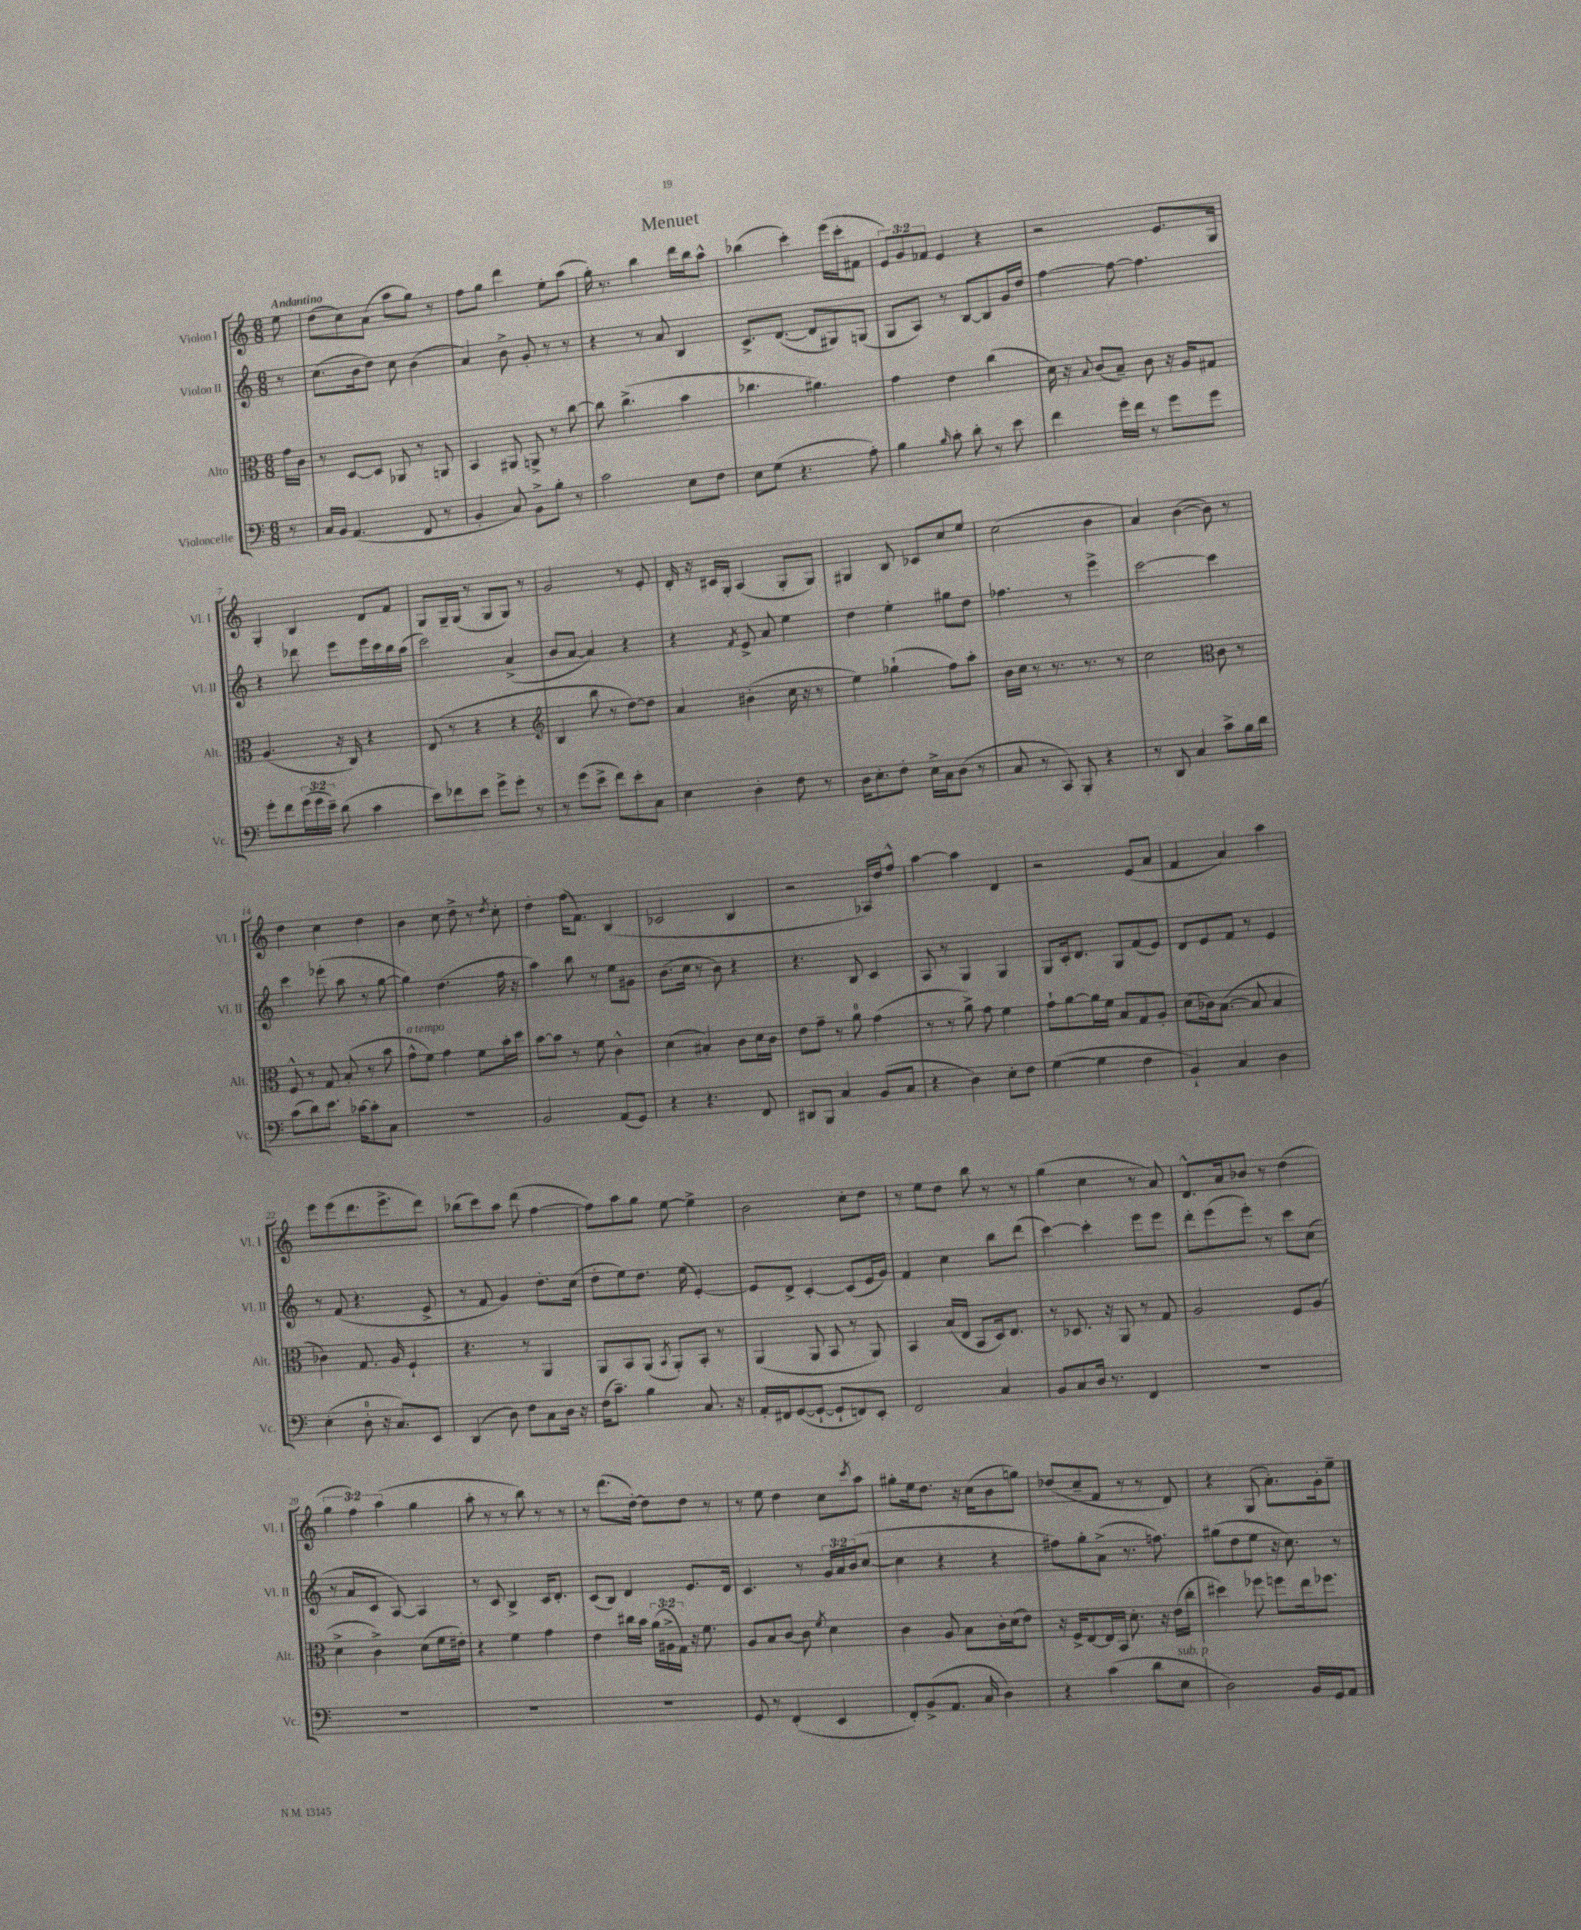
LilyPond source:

\header { title = "Menuet" }
<<
\new StaffGroup <<
\new Staff = "s0" \with { instrumentName = "Violon I" shortInstrumentName = "Vl. I" } {
    \clef treble \key c \major \numericTimeSignature \time 6/8 \override Staff.TupletNumber.text = #tuplet-number::calc-fraction-text \partial 8 \tempo "Andantino"
    e''8 |
    d''8( c''8) a'8( a''8 g''8) r8 |
    f''8 g''8 d'''4 e''8-. a''8( |
    g''16-.) r8. b''4 d'''16 b''16 a''8-^ |
    bes''4( c'''4-.) e'''16( c'''16-. fis'8 |
    \tuplet 3/2 { e'8) g'8 fes'8 } e'4 r4 |
    r2 e'8. g16 |
    g4-. b4 d'8 f'8 |
    g8 g16-- g16( r8 g8 g8) r8 |
    g'2 r8 e'8-. |
    d'16-. r16 cis'16 g16-. a4( g8-. g8) |
    gis4 b8 ces'8 c''8 e''8 |
    c''2( b'4 |
    a'4) b'4~( b'8) r8 |
    d''4 c''4 d''4 |
    b'4 c''8 d''8-> r8 \acciaccatura { d''8 } c''8-. |
    d''4-. f''16( f'8.) b4( |
    ces'2 b4 |
    r2 aes16) d''16 f''8-^ |
    a''4~ a''4 d'4 |
    r2 e'8( a'8 |
    f'4 a'4) a''4 |
    e'''8 e'''8( d'''8. e'''8.-> d'''8) |
    bes''8( c'''8) a''8 d'''8( f''4~ |
    f''8) a''8 g''8 e''8~ e''4-> |
    b'2 c''8-. d''8 |
    r8 e''8 d''8 b''8 r8 r8 |
    g''4( c''4 r8 a'8) |
    d'8.-^ a'16 bes'8 r8 d''4( |
    \tuplet 3/2 { g''4 f''4) a''4( } g''4 |
    a''8-. r8 r8 b''8) r8 r8 |
    r8 d'''8.( d''16~-.) d''8 d''8 r8 |
    r8 e''8 d''4 c''8 \acciaccatura { c'''8 } a''8 |
    gis''8-. e''16 d''8. r16 c''16( b'8 g''8) |
    des''8( c''8-- f'8 r8 r8 d'8) |
    r4 g8( a'8.-.) g'16-. e''8-- \bar "|." |
}
\new Staff = "s1" \with { instrumentName = "Violon II" shortInstrumentName = "Vl. II" } {
    \clef treble \key c \major \numericTimeSignature \time 6/8 \override Staff.TupletNumber.text = #tuplet-number::calc-fraction-text \partial 8
    r8 |
    c''8.( b'16 d''8) c''8 b'4( |
    a'4) b'8-> g'8-. r8 r8 |
    r4 r8 a'8 b4 |
    c'8.-> d'8.~( d'8 gis8) g8( |
    g8 a8) r8 b8~ b8 g'16 d''16 |
    f''4~ f''8~ f''4. |
    r4 des'''8 e'''8 e'''16 c'''16 b''16 a''16( |
    c'''2) a'4->( |
    b'8 a'8~ a'4) r4 |
    r4 \acciaccatura { f'8 } e'8-> a'8 e''4 |
    d''4 e''4-. gis''8 d''8 |
    fes''4. r8 e'''4-> |
    c'''2~ c'''4 |
    c'''4 ees'''8-.( a''8 r8 g''8~ |
    g''4) d''4.( f''16 r16 |
    a''4) b''8 r8 e''8 gis'8 |
    b'8.( c''16 r8 b'8) r4 |
    r4. b8 c'4 |
    a8 r8 g4 g4 |
    g8 c'16-. d'8. g8 f'8( e'8) |
    d'8 e'8 f'8 r8 e'4 |
    r8 f'8( r4. e'8-> |
    r8 f'8 g'4) d''8.-. c''16( |
    d''8-. e''8) d''8. e''16( e'4~-.) |
    e'8 d'8-> c'4~-. c'8( e'16 g'16) |
    f'4 c''4 b''8 d'''8( |
    c'''4~) c'''4-. e'''8 e'''8 |
    d'''8-. e'''8( e'''8-.) r8 c'''8 c''8( |
    r8 a'8 c'8 a8~) a4 |
    r8 c'8 b4-> c'16 d'8.-. |
    c'8( b8) d'4 e'8. d'16 |
    c'4. r8 \tuplet 3/2 { g'16 a'16 b'16( } c''8~ |
    c''4 r4 r4 |
    fis''8) g''8-. a'8->( r8. f''8.) |
    gis''8( d''8 e''8 r16 c''8.) r8 \bar "|." |
}
\new Staff = "s2" \with { instrumentName = "Alto" shortInstrumentName = "Alt." } {
    \clef alto \key c \major \numericTimeSignature \time 6/8 \override Staff.TupletNumber.text = #tuplet-number::calc-fraction-text \partial 8
    g'16 c'16 |
    r8 d8~ d8 aes,8 r8 a,8 |
    b,4 ais,8 a,8-> r8 c''8~ |
    c''8 c''4.->( b'4 |
    ces''4. ais'4.) |
    g'4 e'4 c''4( |
    d'16) r16 \appoggiatura { b8 } c'8( b8--) c'8 r16 a16 gis8 |
    a4.( r16 c16) r4 |
    e8( r8 r4 r4 |
    \clef treble b4 b''8 r8 d''8~) d''8 |
    a'4 bis'4-.( c''16 r16 r8 |
    e''4) ges''4-!( f''8) a''8-. |
    b'16 c''16 r8 r8. r8. r8 |
    c''2 \clef alto c'8 r8 |
    f8-^ r8 g8 b8-.( r8 b'8 |
    g'8-^^\markup { \italic "a tempo" } f'8) g'4 f'8 b'16-. d''16 |
    b'8~ b'8 r8 f'8 c'4-^ |
    d'4( bis4-.) c'8 d'16 c'16 |
    e'8 g'8-- r8 a'8-0 g'4( |
    r8 r8 a'8->) g'8 f'4 |
    g'8-! a'8~ a'16 f'16 b8 g8 a8-. |
    d'8( ces'16) b8.~( b8 b4 |
    ces'4) g8. a16 f4-! |
    r4. r8 a,4 |
    a,8 b,8 a,8( \acciaccatura { b,8 } a,8-.) b,8-. r8 |
    a,4( a,8 b,8 r8 a,8) |
    b,4 b16( e16 b,8 d16) e8. |
    r8 des8. r16 a,8 r8 g8 |
    a2 f8 a8( |
    d'4-> c'4->) d'8( f'16 eis'16-.) |
    r4 f'4 g'4 |
    e'4 cis''16 b'16 \tuplet 3/2 { a'16( ais16-> g16) } r16 f'8. |
    a8 b8 c'8~ c'8 \acciaccatura { f'8 } d'4 |
    c'4 a8 b8 c'16-. d'16( e'8) |
    r16 f16-> e8~ e16 b,16 d'8.-. r16 e'16( c''16-. |
    dis''4) fes''8 f''8 e''16 fes''8. \bar "|." |
}
\new Staff = "s3" \with { instrumentName = "Violoncelle" shortInstrumentName = "Vc." } {
    \clef bass \key c \major \numericTimeSignature \time 6/8 \override Staff.TupletNumber.text = #tuplet-number::calc-fraction-text \partial 8
    r8 |
    c16 b,16 a,4.( f,8 r8 |
    b,4-. c8) b,8-> b8-. r8 |
    c'2 e8 f8 |
    e8 g8( r4. a8-.) |
    b4 \grace { b16 } c'8-. d'8-. r8 e'8 |
    f'4 g'16-. f'16 r8 g'8 g'8 |
    g'8-. f'8 \tuplet 3/2 { g'16( g'16 e'16--) } d'8( c'4 |
    e'8) fes'8 e'8 g'8-> g'8-. r8 |
    r8 g'8( e'8-> f'8) e'8-. c8 |
    e4 d4-. f8 r8 |
    d16 e8.-. f8-. e16-> c16 d8( r8 |
    c8 r8 c,8) b,,8-. r4 |
    r8 d,8 c4 c'8-> b16 d'16 |
    c'8( d'8) e'8. ces'16~ ces'8-. c8 |
    R2. |
    b,2 a,8( g,8) |
    r4 r4. f,8 |
    dis,8 b,,8 c4 b,8( c8 |
    r4 d4) e8-. f8 |
    g4~( g4 f4 |
    b,4-!) c4 d4 |
    e4-.( d8-0-. r16 c8.) e,8 |
    d,4( d8) f8 c8 d16 r16 |
    f16( c'8.--) b4 c8. r16 |
    a,16-. fis,16 g,8~( g,8~-! g,8-! f,8) e,8-. |
    f,2 c4 |
    b,8 c8 d16 r8. f,4 |
    R2. |
    R2. |
    R2. |
    R2. |
    g,8 r8 f,4-.( e,4 |
    f,8-.) b,8->( a,8. c16 d4) |
    r4 c'4( d'8 e8^\markup { \italic "sub. p" } |
    d2) b,16 g,16 a,8 \bar "|." |
}
>>
>>
